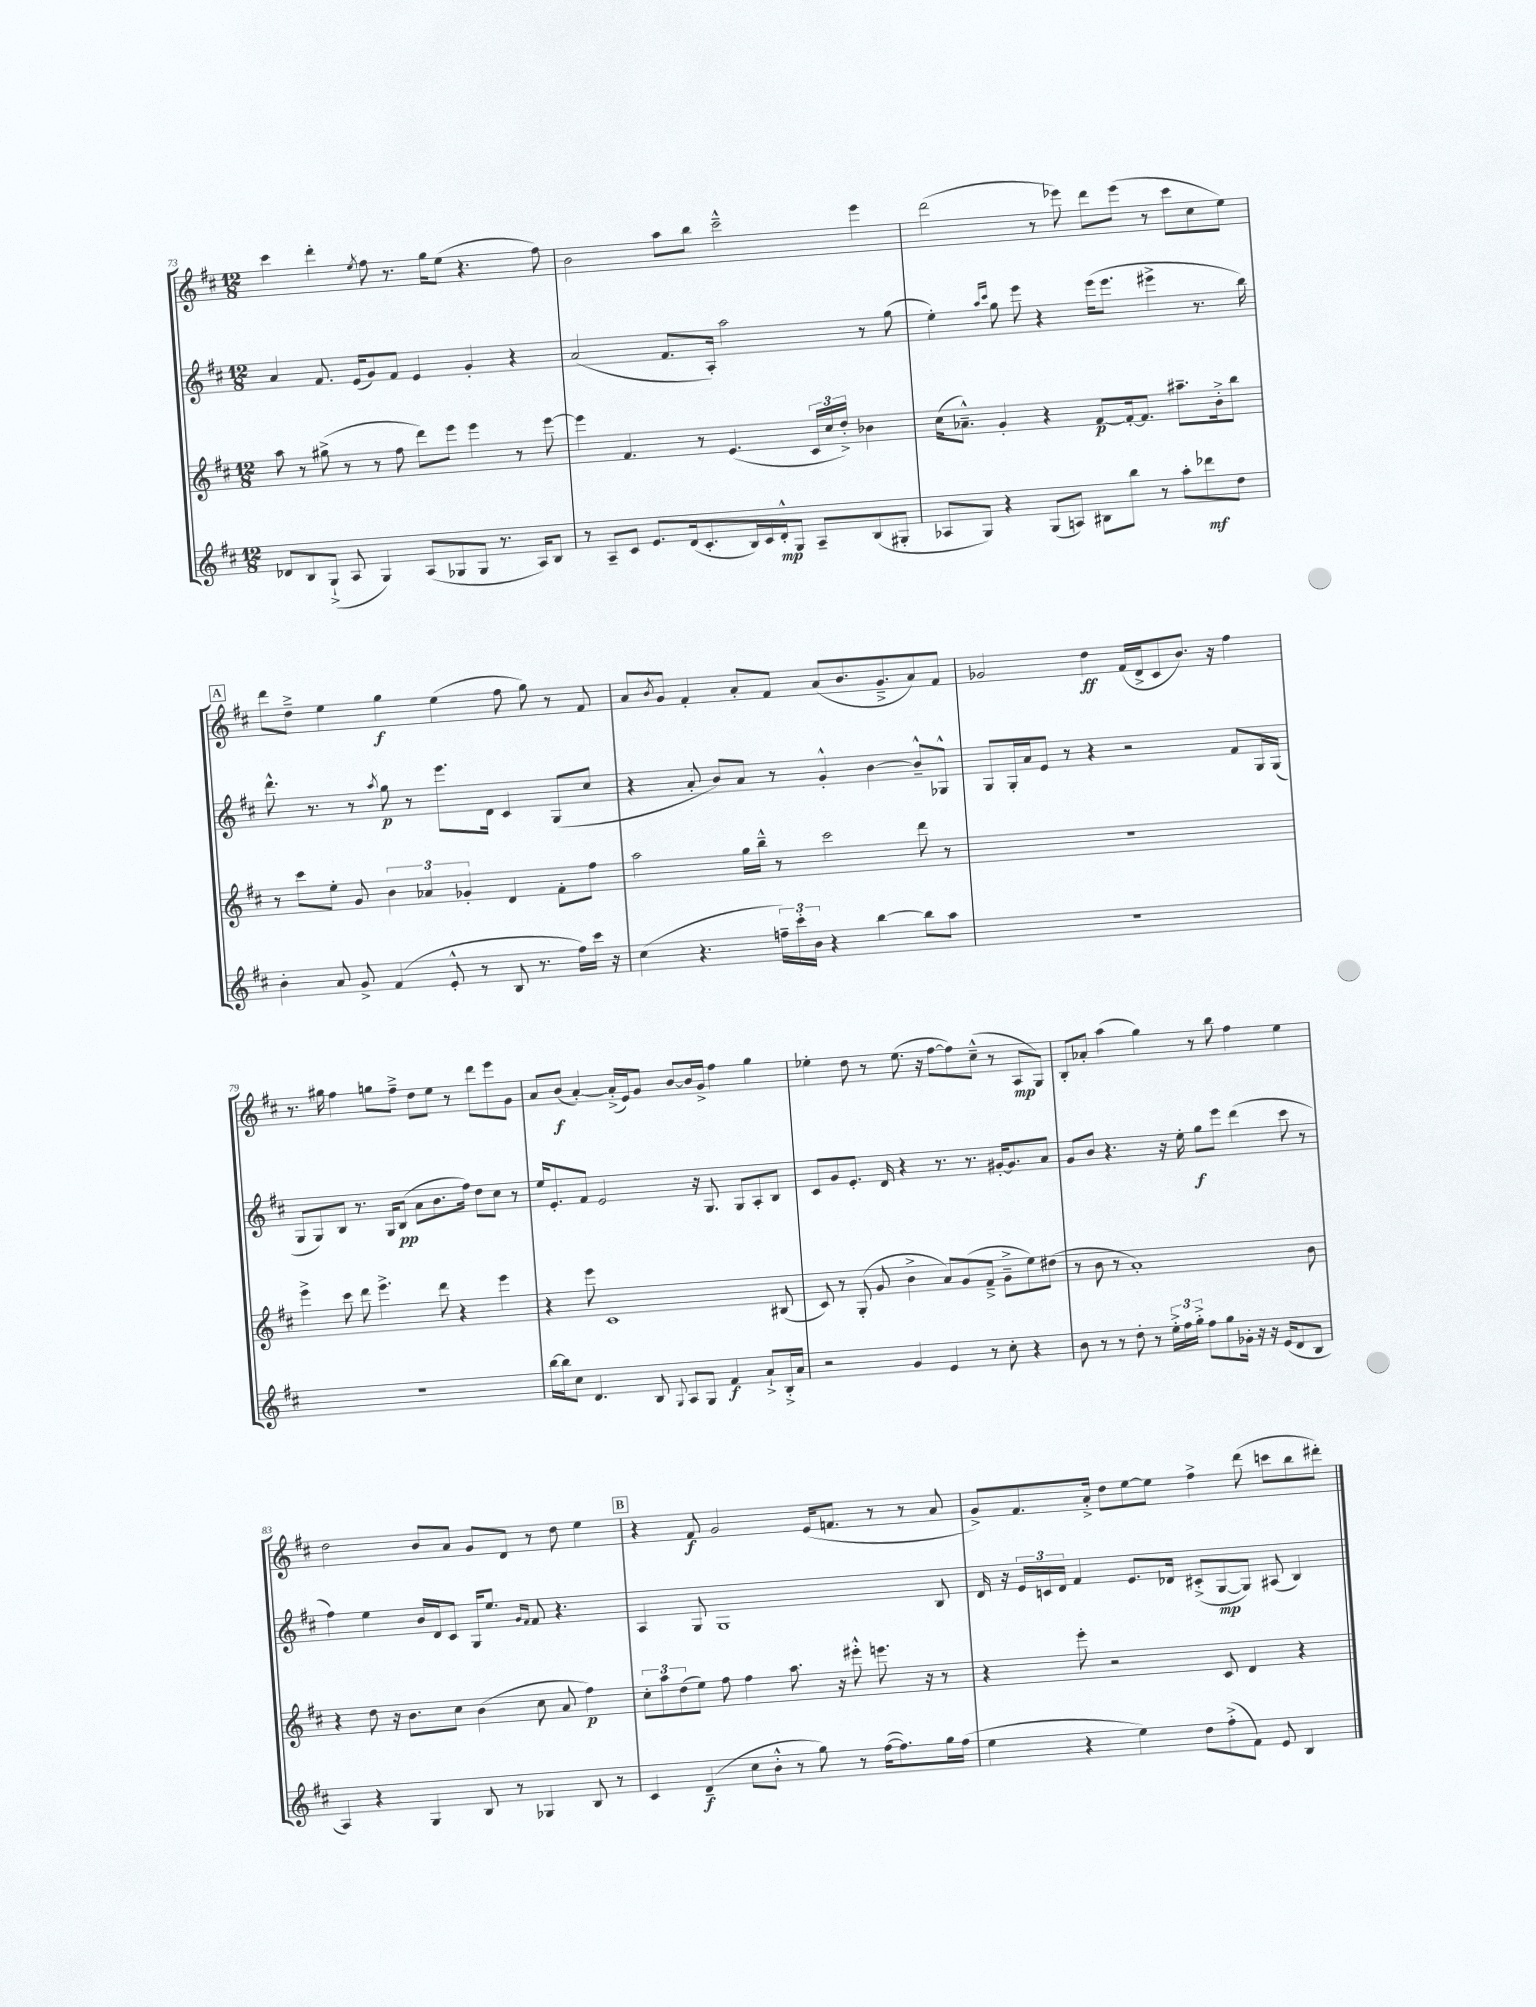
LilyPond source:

<<
\new StaffGroup <<
\new Staff = "s0" {
    \clef treble \key d \major \numericTimeSignature \time 12/8
    cis'''4 d'''4-. \acciaccatura { e''8 } fis''8 r8. g''16 e''8( r4. fis''8) |
    b'2 a''8 b''8 cis'''2---^ e'''4 |
    d'''2( r8 ees'''8) d'''8 ees'''8( r8 cis'''8 cis''8 e''8) |
    \mark \markup { \box "A" } d'''8 d''8---> e''4 g''4\f e''4( fis''8 g''8) r8 fis'8 |
    a'8 \acciaccatura { b'8 } g'8 fis'4-. a'8-. fis'8 a'8( b'8. g'8.---> a'8) fis'8 |
    ges'2 d''4\ff fis'16( d'16-> cis'8 b'8.) r16 fis''4 |
    r8. gis''16 fis''4 g''8 fis''8---> d''8 e''8 r8 d'''8 e'''8 g'8 |
    a'8 b'8\f( a'4~-.) a'16-.->( e'16) g'8 b'8~ b'16 g'16-> fis''4 g''4 |
    ees''4-. d''8 r8 ees''8.( r16 fis''8~ fis''8) cis''8---^( r8 a8\mp g8) |
    b8-. aes'8-. a''4( g''4) r8 b''8 fis''4 e''4 |
    d''2 b'8 a'8 g'8 d'8 r8 d''8 e''4 |
    \mark \markup { \box "B" } r4 fis'8\f g'2 e'16( f'8. r8 r8 a'8 |
    g'8->) fis'8. a'16-.-> d''8 e''8~ e''8 fis''4-> d'''8( c'''8 b''8 dis'''8-.) \bar "|." |
}
\new Staff = "s1" {
    \clef treble \key d \major \numericTimeSignature \time 12/8
    a'4 fis'8. e'16( g'8) fis'8 e'4 g'4-. r4 |
    a'2( fis'8. a16-.) a''2 r8 g''8( |
    e''4-.) \grace { a''16 cis'''16 } g''8 e'''8 r4 e'''16( e'''8. eis'''4-> r8. b''16) |
    \mark \markup { \box "A" } d'''8.-^ r8. r8 \acciaccatura { a''8 } g''8\p r8 e'''8. d'16 cis'4 g8( cis''8 |
    r4 a'8-. b'8) a'8 r8 g'4-.-^ b'4~ b'8---^ ges8-^ |
    g8 g16-. a'16 e'8 r8 r4 r2 fis'8 g16 g16( |
    g8 g8) b8 r8. g16 b8\pp( a'8 b'8. fis''16) d''8 cis''8 r8 |
    e''16 e'8.-. fis'8 e'2 r16 g8. g8 a8-. b8 |
    cis'8 g'8 e'8.-. d'16 r4 r8. r8. gis'16~-. gis'8. a'8 |
    g'8 b'8 r4. r16 e''16-. g''8\f e'''8 d'''4( cis'''8 r8 |
    fis''4) e''4 b'16 d'16 cis'8 g16 e''8. \grace { g'16 fis'16 } fis'8 r4. |
    \mark \markup { \box "B" } a4 g8 g1 b8 |
    d'16 r16 \tuplet 3/2 { e'16 c'16 d'16 } fis'4 e'8. des'16 cis'8-.->( g8~\mp g8) ais8( b4) \bar "|." |
}
\new Staff = "s2" {
    \clef treble \key d \major \numericTimeSignature \time 12/8
    a''8 r8 gis''8->( r8 r8 fis''8 d'''8) e'''8 e'''4 r8 e'''8~ |
    e'''4 fis'4. r8 e'4.( \tuplet 3/2 { cis'16 cis''16 d''16-.->) } bes'4 |
    cis''16( aes'8.---^) g'4-. r4 fis'8~\p fis'16~-. fis'8. ais''8.-- b'16-.-> b''8 |
    \mark \markup { \box "A" } r8 cis'''8 e''8-. g'8 \tuplet 3/2 { b'4 aes'4 ges'4-. } d'4 fis'8-. fis''8 |
    a''2 g''16 b''16---^ r8 cis'''2 d'''8 r8 |
    R1. |
    e'''4-> cis'''8 d'''8 e'''4.-> d'''8 r4 e'''4 |
    r4 e'''8 cis'1 bis8( |
    cis'8) r8 g8-.( g'8 b'4-> a'8) g'8( fis'8---> g'8---> e''8) dis''8( |
    r8 b'8 r8 a'1-.) b'8 |
    r4 d''8 r16 b'8. cis''8 b'4( cis''8 a'8 fis''4\p) |
    \mark \markup { \box "B" } \tuplet 3/2 { cis''8-. a''8 d''8( } e''8) fis''8 fis''4 a''8. r16 eis'''8-.-^ e'''8. r16 r8 |
    r4 e'''8-. r2 cis'8 d'4 r4 \bar "|." |
}
\new Staff = "s3" {
    \clef treble \key d \major \numericTimeSignature \time 12/8
    des'8 b8 g8-!->( a8 g4) a8( ges8 ges8 r8. a16) b8 |
    r8 a8-- cis'8 e'8. d'16( cis'8.-. b16) cis'16 d'16-.-^\mp g8 a8-- b8( gis8-. |
    aes8 g8) r4 g8( a8) bis8 b''8 r8 a''8-. des'''8\mf d''8 |
    \mark \markup { \box "A" } b'4-. a'8 g'8-> fis'4( e'8-.-^ r8 b8 r8. fis''16) cis'''16 r16 |
    cis''4( r4. \tuplet 3/2 { f''16--) cis'''16-. b'16 } r4 b''4~ b''8 a''8 |
    R1. |
    R1. |
    b''16~ b''16 cis''8 d'4. b8 \appoggiatura { g8 } a8 g8 fis'4\f a'8-!-> b16-.-> a'16 |
    r2 g'4 e'4 r8 cis''8-. r4 |
    b'8 r8 r8 d''8-. r8 \tuplet 3/2 { e''16-.-> fis''16 g''16-.-> } fis''8 g''8 ges'16-. r16 r16 e'16( d'8 b8 |
    a4) r4 g4 b8 r8 ges4 b8 r8 |
    \mark \markup { \box "B" } cis'4 d'4--\f( cis''8 b'8-.-^ r8 g''8) r8 fis''16~( fis''8.) g''16 fis''16( |
    e''4 r4 e''4) d''8 fis''8-.->( fis'8) e'8 b4 \bar "|." |
}
>>
>>
\layout { \context { \Score currentBarNumber = #73 } }
